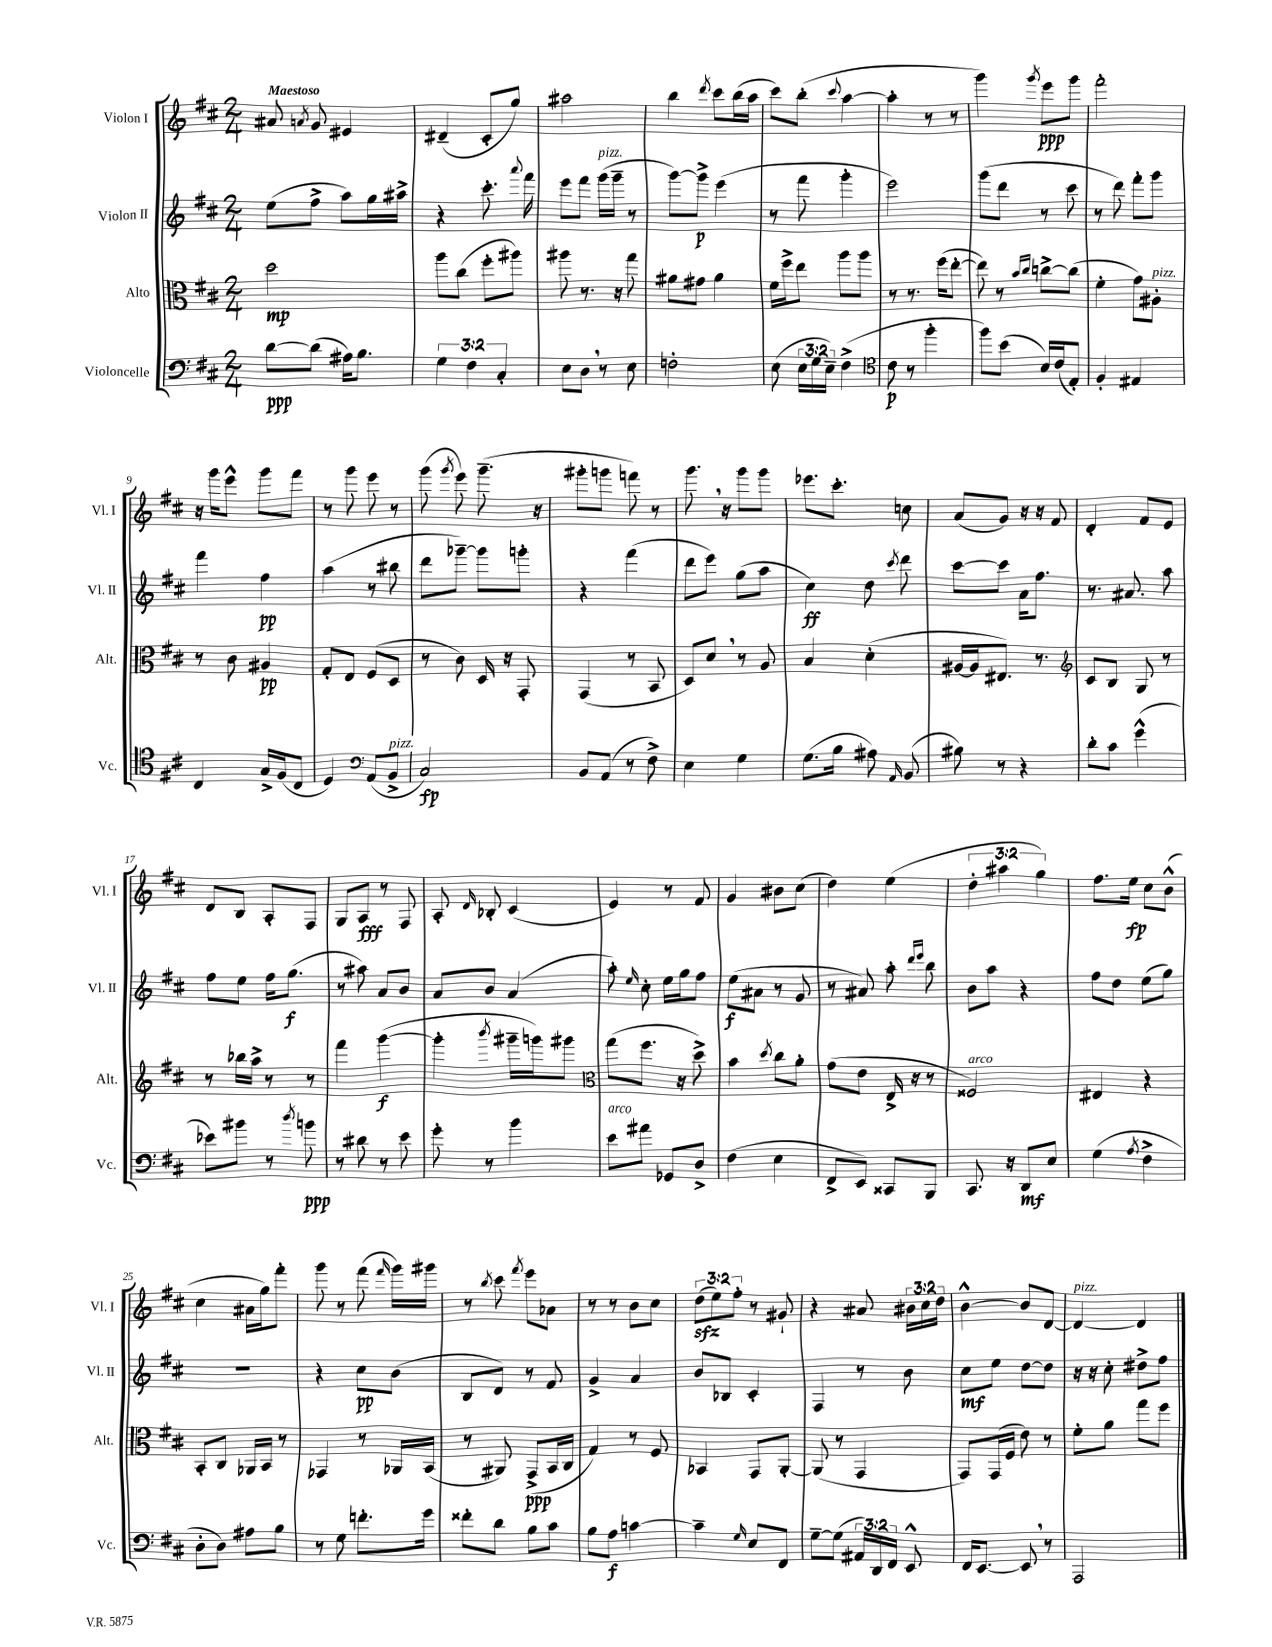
<<
\new StaffGroup <<
\new Staff = "s0" \with { instrumentName = "Violon I" shortInstrumentName = "Vl. I" } {
    \clef treble \key d \major \numericTimeSignature \time 2/4 \override Staff.TupletNumber.text = #tuplet-number::calc-fraction-text \tempo "Maestoso"
    \autoBeamOff ais'8 \acciaccatura { a'8 } g'8 eis'4 |
    dis'4--( cis'8[-. g''8]) |
    ais''2 |
    b''4 \acciaccatura { d'''8 } cis'''8[ b''16( a''16] |
    cis'''8[) b''8]-.( \appoggiatura { cis'''8 } a''4~ |
    a''4-. r8 r8 |
    g'''4) \acciaccatura { g'''8 } e'''8[\ppp g'''8] |
    fis'''2-. |
    r16 g'''16[ e'''8]-^ g'''8[ fis'''8] |
    r8 g'''8 e'''8 r8 |
    g'''8( \acciaccatura { g'''8 } e'''8) g'''8.--( r16 |
    gis'''8[-. g'''8] f'''8) r8 |
    g'''8. \breathe r16 g'''8[ g'''8] |
    ees'''8.[ cis'''8.]-. c''8 |
    a'8[( g'8]) r16 r16 fis'8 |
    d'4-. fis'8[ e'8] |
    d'8[ b8] a8[-. fis8] |
    g8[ a8]\fff r8 fis8 |
    a8-. \grace { d'16 } bes8-. cis'4( |
    e'4) r8 fis'8 |
    g'4 bis'8[ cis''8]( |
    d''4) e''4( |
    \tuplet 3/2 { d''4-. ais''4 g''4) } |
    fis''8.[ e''16]\fp cis''8[ b'8]-^( |
    cis''4 ais'16[ g''16) fis'''8]-. |
    g'''8 r8 fis'''8( \grace { fis'''16 } g'''16[) gis'''16] |
    r8 \acciaccatura { b''8 } cis'''8 \acciaccatura { fis'''8 } e'''8[ aes'8] |
    r8 r8 b'8[ cis''8] |
    \tuplet 3/2 { d''8[\sfz( e''8) fis''8]-. } r8 gis'8-! |
    r4 ais'8 \tuplet 3/2 { bis'16[ cis''16 d''16] } |
    b'4~-^ b'8[ d'8]~ |
    d'4~^\markup { \italic "pizz." } d'4 \bar "|." |
}
\new Staff = "s1" \with { instrumentName = "Violon II" shortInstrumentName = "Vl. II" } {
    \clef treble \key d \major \numericTimeSignature \time 2/4
    \autoBeamOff e''8[( fis''8]-> a''8[) g''16 ais''16]-> |
    r4 cis'''8.-. \appoggiatura { a'''8 } fis'''16 |
    e'''8[ fis'''8] g'''16[^\markup { \italic "pizz." }( g'''16]-- r8 |
    g'''8[~) g'''8]->\p e'''4( |
    r8 fis'''8 g'''4-. |
    e'''2) |
    g'''8[( d'''8] r8 cis'''8 |
    r8 d'''8) fis'''8[-. g'''8] |
    fis'''4 fis''4\pp |
    a''4( r8 bis''8 |
    d'''8[ ges'''8]~--) ges'''8[ g'''8]-. |
    r4 fis'''4( |
    d'''8[ e'''8]) g''8[( a''8] |
    cis''4\ff) d''8 \acciaccatura { cis'''8 } d'''8 |
    cis'''8[~ cis'''8] a'16[ fis''8.] |
    r8. ais'8. a''8 |
    fis''8[ e''8] fis''16[ g''8.]\f( |
    r8 ais''8) a'8[ b'8] |
    a'8[ b'8] a'4( |
    a''8-.) \grace { e''16 } cis''8-. e''16[ g''16 fis''8] |
    e''8[\f( ais'8] r8 g'8 |
    r8 ais'8) a''8-. \grace { d'''16[ e'''16] } b''8 |
    b'8[ a''8] r4 |
    fis''8[ d''8] e''8[( g''8]) |
    R2 |
    r4 cis''8[\pp b'8]( |
    b8[ d'8]) r8 fis'8 |
    g'4-> a'4 |
    b'8[ bes8] cis'4-. |
    fis4 r8 b'8 |
    cis''8[\mf e''8] d''8[~ d''8] |
    r16 r16 cis''8-. dis''8[-> fis''8] \bar "|." |
}
\new Staff = "s2" \with { instrumentName = "Alto" shortInstrumentName = "Alt." } {
    \clef alto \key d \major \numericTimeSignature \time 2/4
    \autoBeamOff d''2\mp |
    a''8[ cis''8]( fis''8[-. ais''8]) |
    ais''8 r8. r16 g''8 |
    ais'8[ gis'8] ais'4 |
    fis'16[ fis''16-> e''8] a''8[ a''8] |
    r8 r8. fis''16[( e''8]~-. |
    e''8) r8 \grace { b'16[ cis''16] } c''8[~-> c''8]( |
    fis'4-. g'8[) ais8]-.^\markup { \italic "pizz." } |
    r8 cis'8 ais4\pp |
    g8[-. e8] fis8[( d8] |
    r8 cis'8) d16 r16 g,8-. |
    g,4( r8 b,8 |
    d8[) d'8] \breathe r8 a8 |
    b4 d'4-.( |
    ais16[~ ais16 eis8.]) r8. |
    \clef treble cis'8[ b8] g8 r8 |
    r8 bes''16[ a''16]-> r8 r8 |
    fis'''4 g'''4~\f( |
    g'''4-. \acciaccatura { b'''8 } gis'''16[-- g'''16) gis'''8] |
    \clef alto g''8[( fis''8.] r16 d''8->) |
    b'4 \acciaccatura { d''8 } cis''8[ a'8]-. |
    g'8[( e'8] e16-> r16 r8 |
    fisis2^\markup { \italic "arco" }) |
    eis4 r4 |
    b,8[-. cis8] aes,16[ b,16] r8 |
    ges,4 r8 aes,16[ b,16]( |
    r8 ais,8) g,8[->\ppp( b,16 cis16] |
    g4) r8 fis8 |
    bes,4 g,8[ a,8]~-. |
    a,8( r8 g,4 |
    g,8[) g,16( fis16] e'8) r8 |
    fis'8[-. a'8] g''8[ fis''8] \bar "|." |
}
\new Staff = "s3" \with { instrumentName = "Violoncelle" shortInstrumentName = "Vc." } {
    \clef bass \key d \major \numericTimeSignature \time 2/4 \override Staff.TupletNumber.text = #tuplet-number::calc-fraction-text
    \autoBeamOff d'8[~\ppp d'8]( ais16[) b8.] |
    \tuplet 3/2 { g4 fis4 cis4-. } |
    e8[ d8] \breathe r8 e8 |
    f2-. |
    e8( \tuplet 3/2 { e16[ g16 e16]--) } fis4->( |
    \clef tenor cis'8\p r8 fis''4-. |
    fis''8[) b'8]( b16[) cis'16( e8]-.) |
    fis4-. eis4 |
    cis4 g16[-> fis16( cis8] |
    d4) \clef bass a,8[( b,8]->^\markup { \italic "pizz." } |
    cis2\fp) |
    b,8[ a,8]( r8 fis8->) |
    e4 g4 |
    g8.[( b16] ais8) \grace { a,16 } b,8( |
    bis8) r8 r4 |
    d'8[-. cis'8] g'4-^( |
    ees'8[) bis'8] r8 \acciaccatura { d''8 } b'8\ppp |
    r8 dis'8 r8 e'8 |
    g'8-. r8 b'4 |
    e'8[^\markup { \italic "arco" } ais'8] ges,8[ d8]-> |
    fis4( e4 |
    fis,8[-> e,8]) cisis,8[ b,,8] |
    cis,8. r16 d,8[\mf e8] |
    g4( \acciaccatura { a8 } fis4-> |
    d8[-. d8]) ais8[ b8] |
    r8 g8 f'8.[-. g'16] |
    fisis'8[-. d'8] b8[ cis'8] |
    b8[ a8]\f c'4~ |
    c'4-- \grace { g16 } e8[ fis,8] |
    g8[~-- g8]( \tuplet 3/2 { ais,16[) d,16 fis,16] } e,8-^ |
    fis,16[ e,8.]~ e,8 \breathe r8 |
    a,,2 \bar "|." |
}
>>
>>
